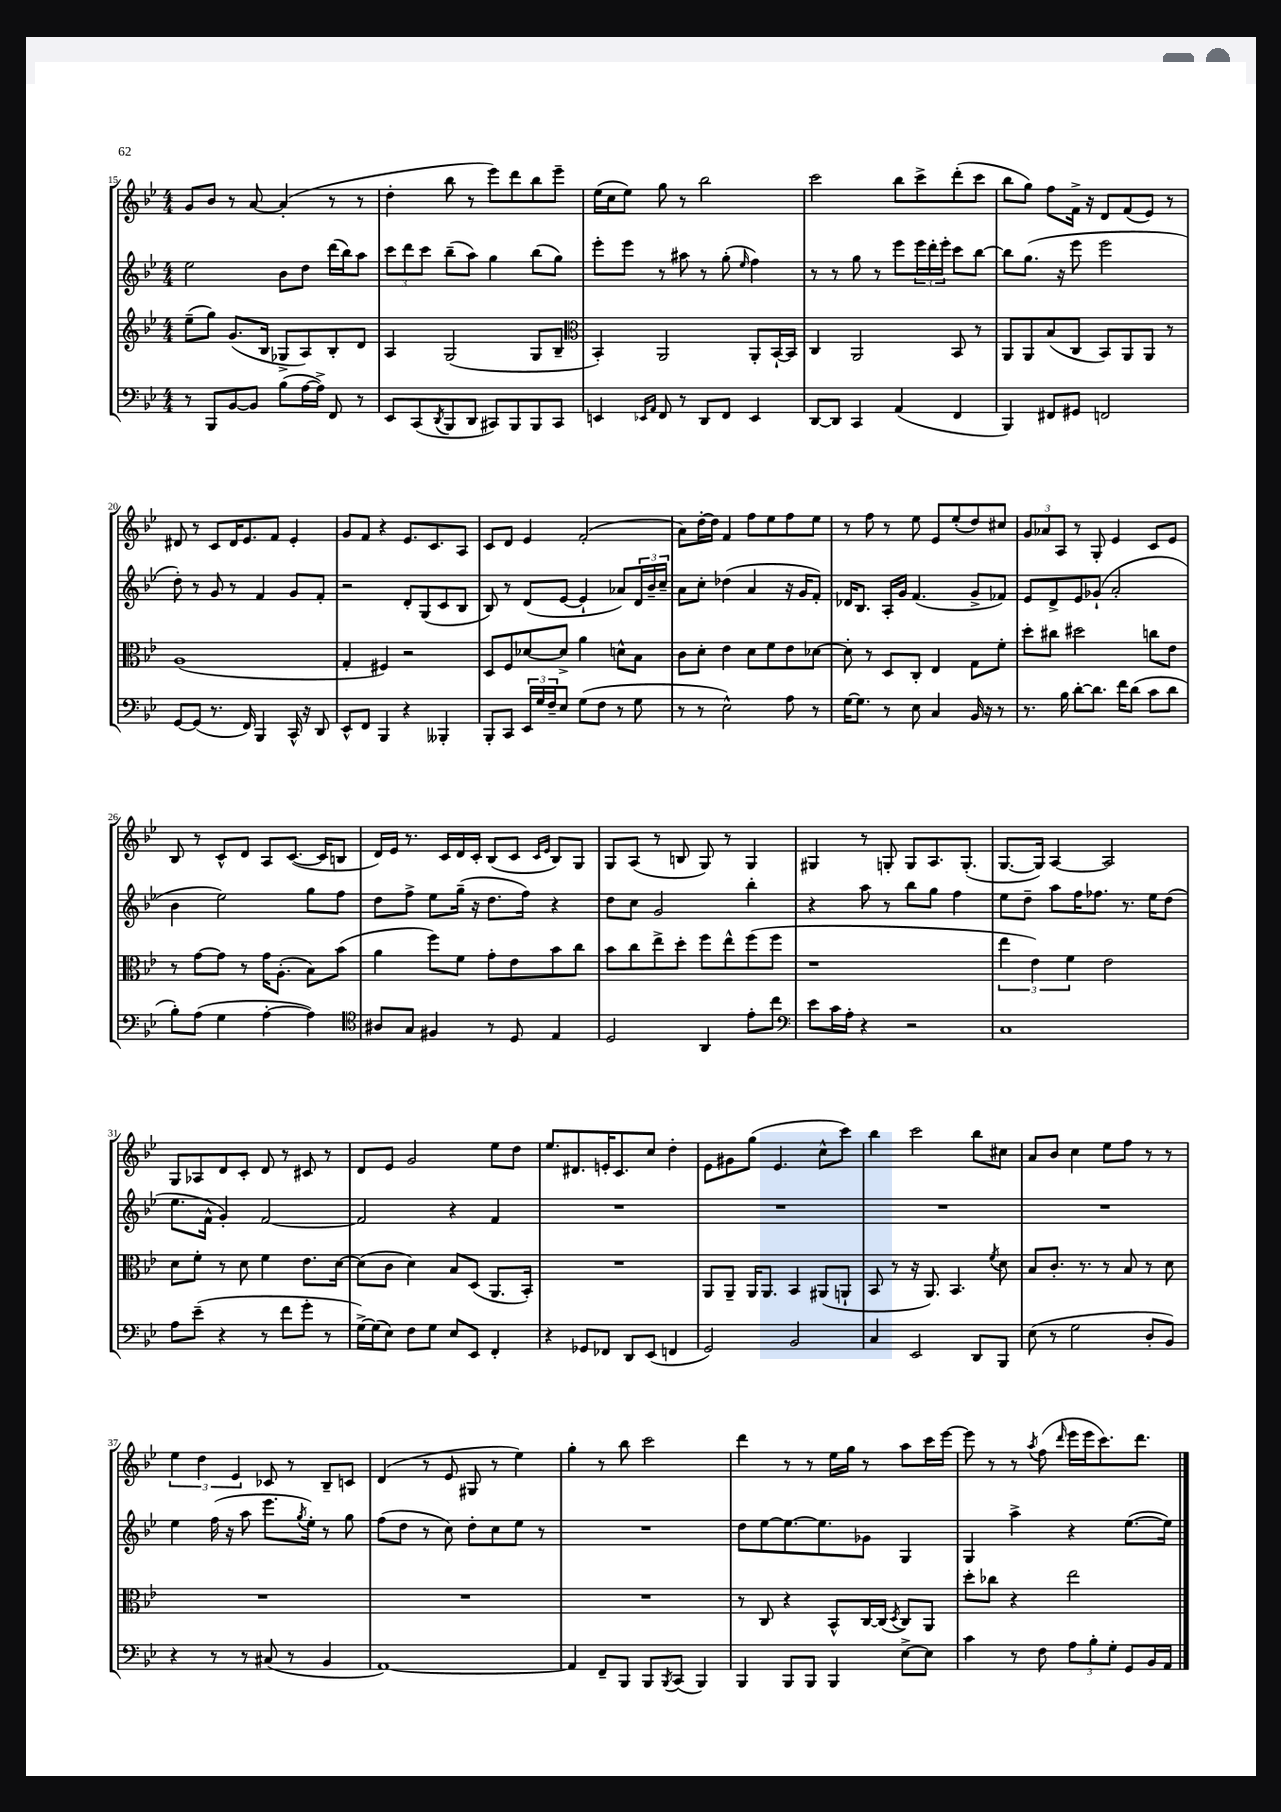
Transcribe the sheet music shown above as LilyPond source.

<<
\new StaffGroup <<
\new Staff = "s0" {
    \clef treble \key bes \major \numericTimeSignature \time 4/4
    g'8 bes'8 r8 a'8~ a'4-.( r8 r8 |
    d''4-. bes''8 r8 ees'''8) d'''8 bes''8 ees'''8-- |
    ees''16( c''16 ees''8) g''8 r8 bes''2 |
    c'''2 bes''8 c'''8-> d'''8-.( c'''8 |
    bes''8 g''8) f''8 f'16-> r16 d'8 f'8( ees'8) r8 |
    dis'8 r8 c'8 dis'16 ees'8. f'8 ees'4-. |
    g'8 f'8 r4 ees'8. c'8. a8 |
    c'8 d'8 ees'4 f'2-.( |
    a'8) d''16~-. d''16 f'4 f''8 ees''8 f''8 ees''8 |
    r8 f''8 r8 ees''8 ees'8 ees''8-.( d''8) cis''8 |
    \tuplet 3/2 { g'8 aes'8 a8 } r8 g8-. ees'4 c'8 ees'8 |
    bes8 r8 c'8-^ d'8 a8 c'8.~( c'16 b8 |
    d'16) ees'16 r8. c'16 d'16 c'16-. bes8( c'8 \grace { c'16 ees'16 } bes8) g8 |
    g8 a8( r8 b8 g8) r8 g4 |
    gis4 r8 g8-. g8 a8. g8.-.( |
    g8.~ g16) a4~ a2 |
    g8 aes8 d'8 c'8-. d'8 r8 cis'8 r8 |
    d'8 ees'8 g'2 ees''8 d''8 |
    ees''8. dis'8. e'16-. c'8. c''8 d''4-. |
    ees'8 gis'8 g''8( ees'4. c''8-^ c'''8) |
    bes''4 c'''2 bes''8 cis''8 |
    a'8 bes'8 c''4 ees''8 f''8 r8 r8 |
    \tuplet 3/2 { ees''4 d''4 ees'4 } ces'8 r8 bes8-- c'8 |
    d'4( r8 ees'8 gis8 r8 ees''4) |
    g''4-. r8 bes''8 c'''2 |
    d'''4 r8 r8 ees''16 g''16 r8 a''8 c'''16 ees'''16~ |
    ees'''8 r8 r8 \acciaccatura { a''8 } f''8( \grace { d'''16 } ees'''16 ees'''16 c'''8.) d'''8. \bar "|." |
}
\new Staff = "s1" {
    \clef treble \key bes \major \numericTimeSignature \time 4/4
    ees''2 bes'8 d''8 d'''16( bes''16) a''8 |
    \tuplet 3/2 { c'''8 d'''8 c'''8 } bes''8--( a''8) g''4 bes''8( g''8) |
    ees'''8-. ees'''8 r8 ais''8 r8 g''8-.( \grace { ees''16 } f''4) |
    r8 r8 g''8 r8 ees'''8 \tuplet 3/2 { ees'''16 d'''16-. ees'''16-. } c'''8 bes''8~ |
    bes''8 g''8.( r16 ees'''8 ees'''2 |
    d''8-.) r8 g'8 r8 f'4 g'8 f'8-. |
    r2 d'8-. g8( c'8 bes8 |
    bes8) r8 d'8( ees'8~ ees'4-! aes'8) \tuplet 3/2 { d'16 bes'16-- c''16-- } |
    a'8 c''8-. des''4( a'4 r16 g'16 f'8-.) |
    des'16 bes8. a16-. g'16 f'4.( g'8-> fes'8) |
    ees'8 d'8-> ees'8 ges'8-!( a'2-. |
    bes'4 ees''2) g''8 f''8 |
    d''8 f''8-> ees''8 g''16--( r16 d''8. f''16) r4 |
    d''8 c''8 g'2 bes''4-. |
    r4 a''8 r8 bes''8 g''8 f''4 |
    ees''8 d''8-- a''8 f''16 fes''8. r8. ees''16 d''8( |
    ees''8. f'16-^ g'4-.) f'2~ |
    f'2 r4 f'4 |
    R1 |
    R1 |
    R1 |
    R1 |
    ees''4 f''16( r16 a''8 ees'''8. \acciaccatura { g''8 } ees''16-.) r8 g''8 |
    f''8( d''8 r8 c''8) d''8-. c''8 ees''8 r8 |
    R1 |
    d''8 ees''8~ ees''8.~ ees''8. ges'8 g4 |
    g4 a''4-> r4 ees''8.~( ees''16) \bar "|." |
}
\new Staff = "s2" {
    \clef treble \key bes \major \numericTimeSignature \time 4/4
    ees''8--( g''8) g'8.( bes16 ges8-> a8) bes8-. d'8 |
    a4 g2( g8 bes8-- |
    \clef alto bes,4-.) a,2 a,8-. bes,16~-! bes,16 |
    c4 a,2 bes,8 r8 |
    a,8 a,8 bes8( c8 bes,8) a,8 a,8 r8 |
    a1( |
    g4-. fis4) r2 |
    d8 f8 des'8~ des'8-> a'4 d'8-^ bes8 |
    c'8 d'8-. ees'4 d'8 f'8 ees'8 des'8~ |
    des'8-. r8 d8 c8-. ees4 g8 f'8-. |
    d''8-. cis''8 dis''2 c''8 ees'8 |
    r8 g'8~ g'8 r8 g'16 a8.-.( bes8) bes'8( |
    a'4 f''8) f'8 g'8-. ees'8 bes'8 c''8 |
    bes'8 c''8 ees''8-> d''8-. f''8 ees''8-^ f''8( f''8 |
    r1 |
    \tuplet 3/2 { ees''4 ees'4) f'4 } ees'2 |
    d'8 f'8-. r8 d'8 f'4 ees'8. d'16~ |
    d'8( c'8 d'4) bes8 d8( a,8. bes,16-.) |
    R1 |
    a,8 a,8-- a,16 a,8. bes,4 ais,8( a,8-! |
    bes,8 r8 r16 a,8.) bes,4. \acciaccatura { f'8 } d'8 |
    bes8 c'8.-. r8. r8 bes8 r8 d'8 |
    R1 |
    R1 |
    R1 |
    r8 c8 r4 bes,8-^ c16~ c16( \acciaccatura { d8 } c8) a,8 |
    d''8-. ces''8 r4 ees''2 \bar "|." |
}
\new Staff = "s3" {
    \clef bass \key bes \major \numericTimeSignature \time 4/4
    r8 bes,,8 bes,8~ bes,8 bes8( a16~ a16->) f,8 r8 |
    ees,8 c,8( \acciaccatura { d,8 } bes,,8 d,8 cis,8) bes,,8 bes,,8 cis,8 |
    e,4 \grace { ees,16 a,16 } f,8 r8 d,8 f,8 ees,4 |
    d,8~ d,8 c,4 a,4( f,4 |
    bes,,4) fis,8 gis,8 f,2 |
    g,8~ g,8( r8. f,16) bes,,4 c,16-^ r16 d,8 |
    ees,8-^ f,8 bes,,4 r4 beses,,4-. |
    bes,,8-. c,8 \tuplet 3/2 { ees,16 g16 f16-- } ees8 g8( f8 r8 g8 |
    r8 r8 ees2-^) a8 r8 |
    g16~ g8. r8 ees8 c4 bes,16 r16 r8 |
    r8. bes16 d'8~-. d'8. f'16 d'8( c'8 d'8 |
    bes8-.) a8( g4 a4~-. a4) |
    \clef tenor ais8 g8 fis4 r8 d8 ees4 |
    d2 a,4 ees'8-. c''8 |
    \clef bass ees'8 c'16 a16-. r4 r2 |
    c1 |
    a8 ees'8--( r4 r8 f'8 g'8-. r8 |
    g16~->) g16( ees8) f8 g8 ees8 ees,8 f,4-. |
    r4 ges,8 fes,8 d,8 ees,8( f,4 |
    g,2) bes,2 |
    c4 ees,2 d,8 bes,,8 |
    ees8( r8 g2 d8-. bes,8) |
    r4 r8 r8 cis8( r8 bes,4 |
    a,1~) |
    a,4 f,8-- bes,,8 bes,,8 \acciaccatura { bes,,8 } c,8( bes,,4) |
    bes,,4 bes,,8 bes,,8 bes,,4 ees8~-> ees8 |
    c'4 r8 f8 \tuplet 3/2 { a8 bes8-. g8-. } g,8 bes,16 a,16 \bar "|." |
}
>>
>>
\layout { \context { \Score currentBarNumber = #15 } }
